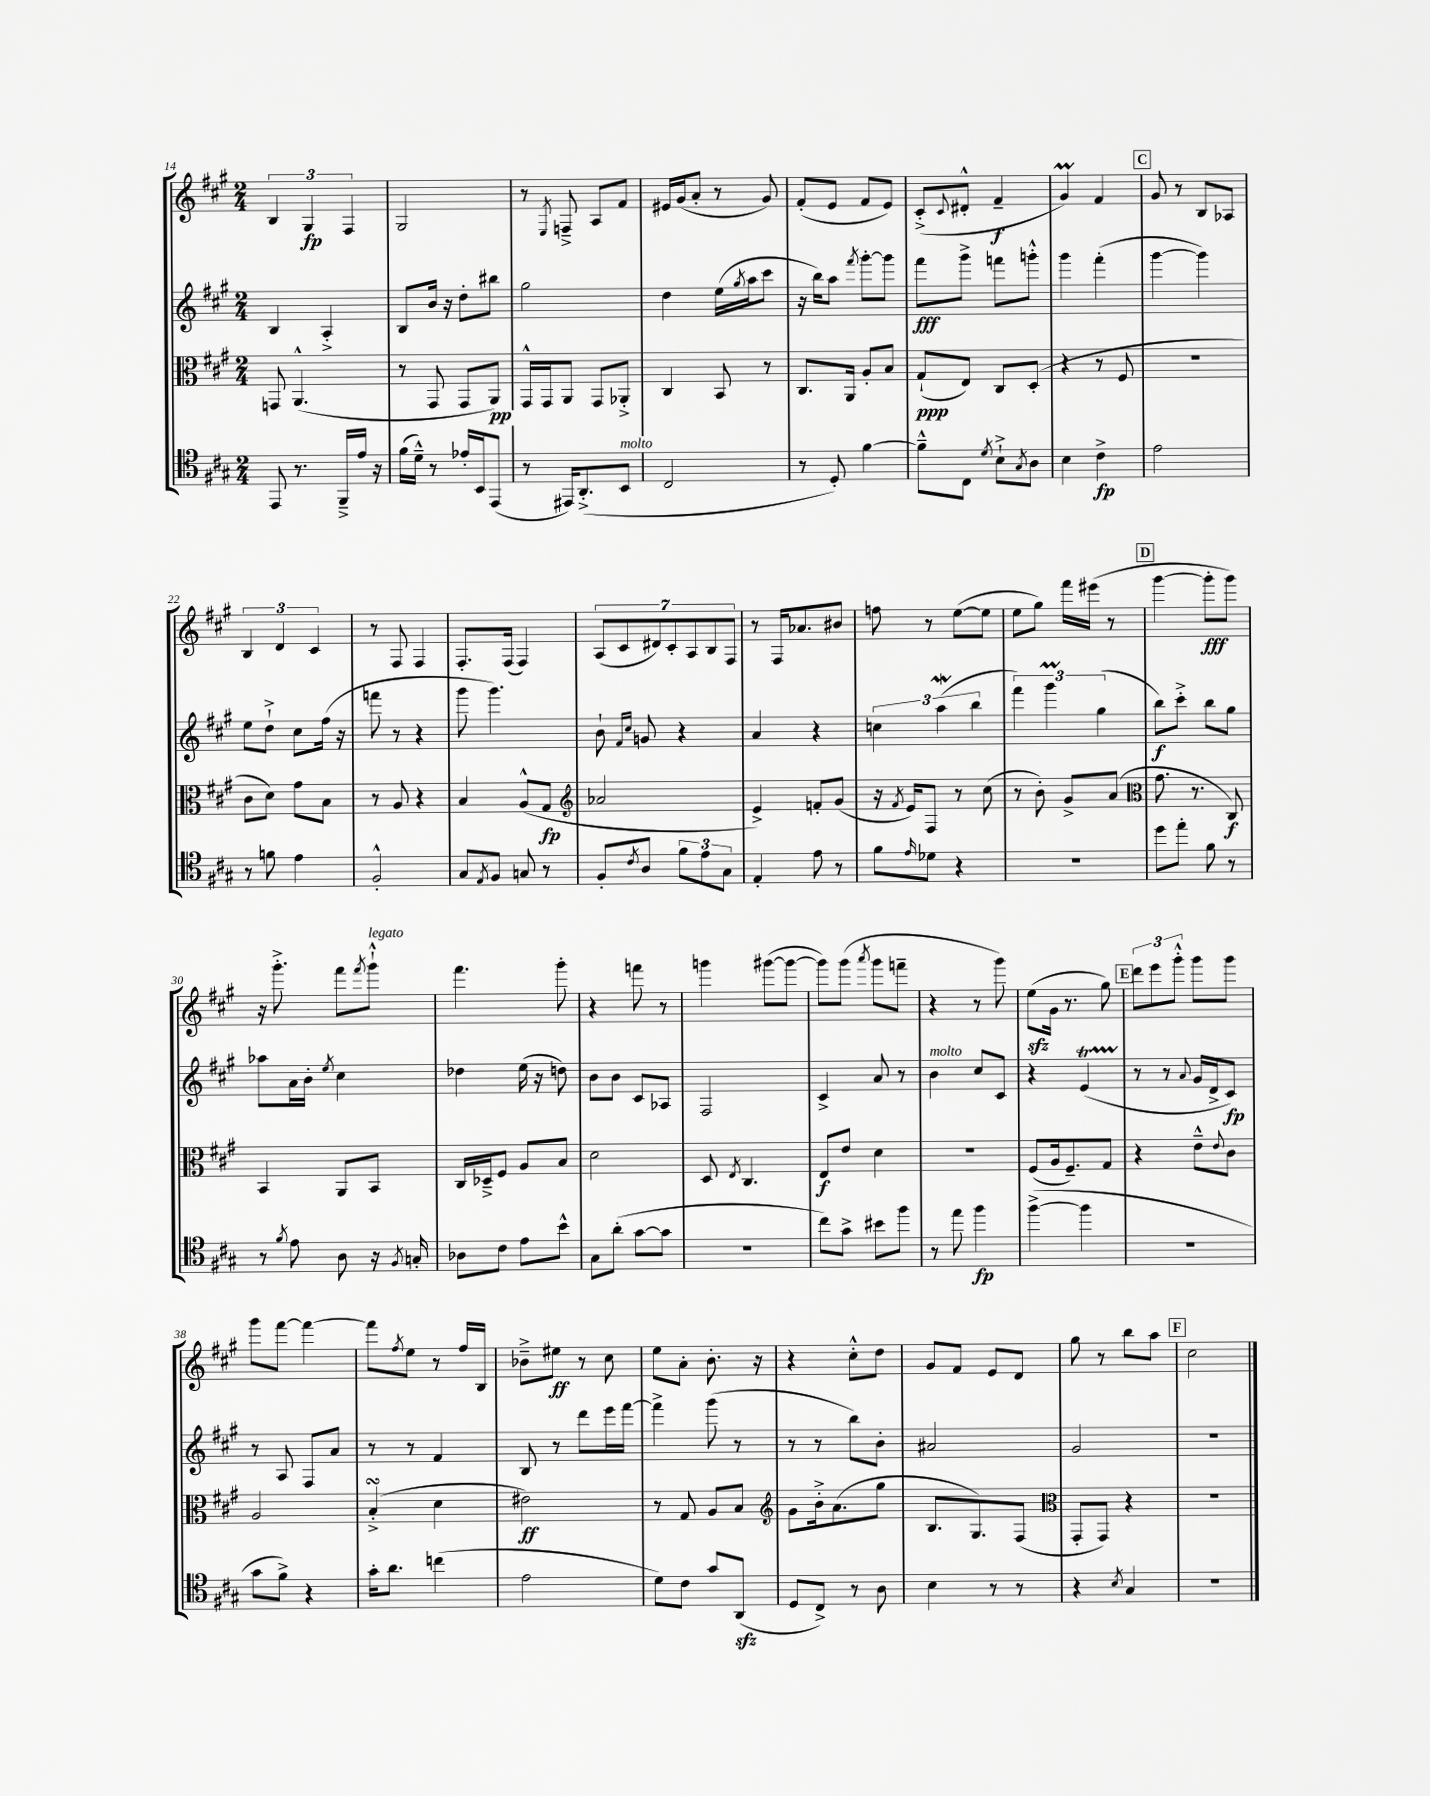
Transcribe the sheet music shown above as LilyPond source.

<<
\new StaffGroup <<
\new Staff = "s0" {
    \clef treble \key a \major \numericTimeSignature \time 2/4
    \tuplet 3/2 { b4 gis4\fp fis4 } |
    gis2 |
    r8 \acciaccatura { e8 } f8---> a8 fis'8 |
    eis'16 gis'16( a'8-. r8 gis'8) |
    fis'8-.( e'8 fis'8 e'8) |
    cis'8-.->( \appoggiatura { cis'8 } dis'8-.-^ fis'4--\f |
    gis'4\prall) fis'4 |
    \mark \markup { \box "C" } gis'8 r8 b8 aes8 |
    \tuplet 3/2 { b4 d'4 cis'4 } |
    r8 fis8 fis4 |
    fis8.-. fis16( fis4) |
    \tuplet 7/4 { a8( cis'8 dis'8) cis'8-. a8 b8 fis8 } |
    r8 fis16 aes'8. bis'8 |
    f''8 r8 e''8~( e''8 |
    e''8 gis''8) fis'''16 eis'''16( r8 |
    \mark \markup { \box "D" } gis'''4~ gis'''8-.\fff gis'''8) |
    r16 gis'''8.-.-> fis'''8 \acciaccatura { fis'''8 } gis'''8-!-^^\markup { \italic "legato" } |
    fis'''4. gis'''8-. |
    r4 f'''8 r8 |
    g'''4 gis'''8~( gis'''8~ |
    gis'''8) gis'''8( \acciaccatura { a'''8 } gis'''8 f'''8-- |
    r4 r8 gis'''8) |
    e''8\sfz( gis'16 r8. gis''8) |
    \mark \markup { \box "E" } \tuplet 3/2 { d'''8 e'''8 gis'''8-.-^ } gis'''8 gis'''8 |
    gis'''8 fis'''8~ fis'''4~ |
    fis'''8 \acciaccatura { fis''8 } e''8 r8 fis''16 b16 |
    bes'8---> eis''8\ff r8 cis''8 |
    e''8 a'8-. b'8.-. r16 |
    r4 cis''8-.-^ d''8 |
    gis'8 fis'8 e'8 d'8 |
    gis''8 r8 b''8 a''8 |
    \mark \markup { \box "F" } cis''2 \bar "|." |
}
\new Staff = "s1" {
    \clef treble \key a \major \numericTimeSignature \time 2/4
    b4 a4-.-> |
    b8 b'16 r16 d''8-. bis''8 |
    gis''2 |
    d''4 e''16( \acciaccatura { gis''8 } a''16 cis'''8 |
    r16 b''16) a''8 \acciaccatura { fis'''8 } gis'''8~-. gis'''8 |
    fis'''8\fff gis'''8-> f'''8 g'''8-.-^ |
    gis'''4 fis'''4-.( |
    \mark \markup { \box "C" } gis'''4~ gis'''4) |
    e''8 d''8-!-> cis''8 fis''16( r16 |
    f'''8 r8 r4 |
    gis'''8 gis'''4.) |
    b'8-! \grace { fis'16 cis''16 } g'8 r4 |
    a'4 r4 |
    \tuplet 3/2 { c''4 a''4\mordent( b''4 } |
    \tuplet 3/2 { fis'''4) gis'''4\prall gis''4( } |
    \mark \markup { \box "D" } b''8\f) cis'''8-.-> b''8 gis''8 |
    aes''8 a'16 b'16-. \acciaccatura { e''8 } cis''4 |
    des''4 e''16( r16 d''8) |
    b'8 b'8 cis'8 aes8 |
    fis2 |
    cis'4-> a'8 r8 |
    b'4^\markup { \italic "molto" } cis''8 cis'8 |
    r4 e'4\startTrillSpan( |
    \mark \markup { \box "E" } r8\stopTrillSpan r8 \appoggiatura { a'8 } gis'16 d'16-> cis'8\fp) |
    r8 a8 fis8 a'8 |
    r8 r8 fis'4 |
    b8 r8 d'''8 e'''16 fis'''16~ |
    fis'''4-> gis'''8( r8 |
    r8 r8 b''8) b'8-. |
    ais'2 |
    gis'2 |
    \mark \markup { \box "F" } R2 \bar "|." |
}
\new Staff = "s2" {
    \clef alto \key a \major \numericTimeSignature \time 2/4
    g,8 a,4.-^( |
    r8 gis,8 gis,8 a,8\pp) |
    gis,16-^ gis,16 a,8 gis,8 aes,8-.-> |
    cis4 b,8 r8 |
    cis8. a,16 a8-. b8 |
    gis8-!\ppp( e8) cis8 d8-.( |
    r4 r8 fis8 |
    \mark \markup { \box "C" } R2 |
    cis'8 d'8) gis'8 b8 |
    r8 a8 r4 |
    b4 a8-^( gis8\fp |
    \clef treble aes'2 |
    e'4->) f'8-. gis'8( |
    r16 \acciaccatura { fis'8 } e'16) fis8 r8 cis''8( |
    r8 b'8-.) gis'8-> a'8( |
    \mark \markup { \box "D" } \clef alto gis'8. r8. cis8\f) |
    b,4 a,8 b,8 |
    cis16 des16---> fis8 a8 b8 |
    d'2 |
    d8 \acciaccatura { e8 } cis4. |
    e8\f e'8 d'4 |
    r2 |
    fis8( a16 fis8.--) gis8 |
    \mark \markup { \box "E" } r4 e'8---^ \appoggiatura { e'8 } cis'8 |
    a2 |
    b4-.->\turn( d'4 |
    eis'2\ff) |
    r8 gis8 a8 b8 |
    \clef treble gis'8 b'16-.-> a'8.( gis''8 |
    b8. gis8.) fis8( |
    \clef alto gis,8-. gis,8) r4 |
    \mark \markup { \box "F" } R2 \bar "|." |
}
\new Staff = "s3" {
    \clef tenor \key a \major \numericTimeSignature \time 2/4
    e,8 r8. fis,16---> e'16 r16 |
    fis'16( d'16---^) r8 ees'16-. b,16 e,8( |
    r8 eis,16) a,8.-.->( b,8^\markup { \italic "molto" } |
    cis2 |
    r8 d8-.) fis'4~ |
    fis'8---^ cis8 \acciaccatura { d'8 } b8-!-> \acciaccatura { gis8 } a8 |
    b4 cis'4->\fp |
    \mark \markup { \box "C" } e'2 |
    r8 f'8 e'4 |
    fis2-.-^ |
    gis8 \acciaccatura { e8 } fis8 g8 r8 |
    fis8-. \acciaccatura { cis'8 } a8 \tuplet 3/2 { fis'8 e'8 gis8 } |
    e4-. e'8 r8 |
    fis'8 \grace { e'16 } des'8 r4 |
    r2 |
    \mark \markup { \box "D" } d''8 e''8-. fis'8 r8 |
    r8 \acciaccatura { fis'8 } e'8 a8 r16 \acciaccatura { fis8 } g16-. |
    aes8 cis'8 e'8 b'8-^ |
    gis8 a'8-.( gis'8~ gis'8 |
    r2 |
    cis''8) gis'8-> bis'8 fis''8 |
    r8 e''8 fis''4\fp |
    fis''4~->( fis''4 |
    \mark \markup { \box "E" } r2 |
    gis'8 fis'8->) r4 |
    gis'16-. a'8. c''4( |
    e'2 |
    d'8) cis'8 gis'8 a,8\sfz( |
    d8 cis8->) r8 a8 |
    b4 r8 r8 |
    r4 \acciaccatura { b8 } gis4 |
    \mark \markup { \box "F" } r2 \bar "|." |
}
>>
>>
\layout { \context { \Score currentBarNumber = #14 } }
